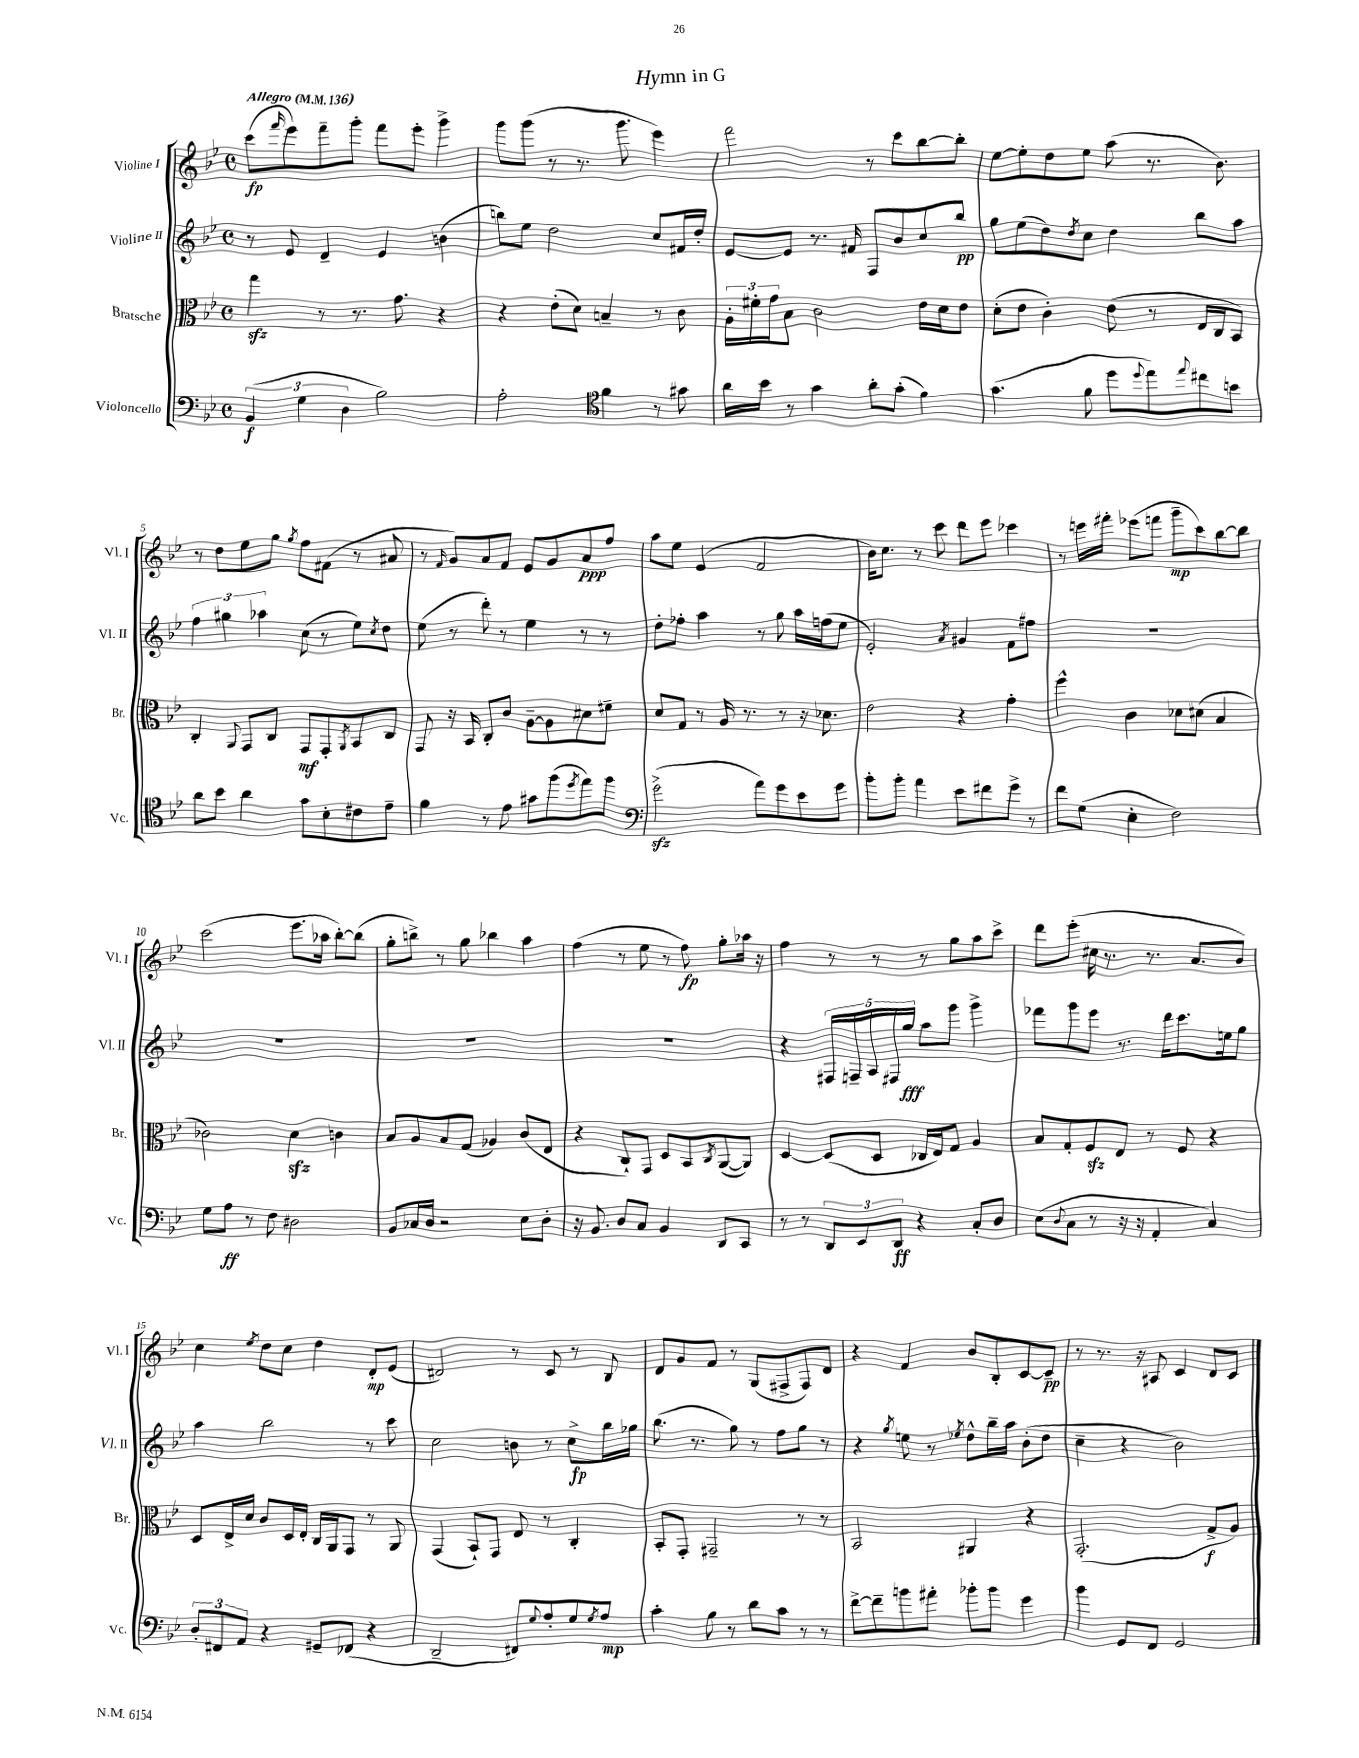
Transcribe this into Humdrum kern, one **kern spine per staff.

**kern	**kern	**kern	**kern
*staff4	*staff3	*staff2	*staff1
*clefF4	*clefC3	*clefG2	*clefG2
*k[b-e-]	*k[b-e-]	*k[b-e-]	*k[b-e-]
*M4/4	*M4/4	*M4/4	*M4/4
*met(c)	*met(c)	*met(c)	*met(c)
*MM136	*MM136	*MM136	*MM136
(6BB-	4gg	8r	(8ccc
.	.	.	16qqfff
.	.	8e-	8eee-)
6G	.	.	.
.	8r	4d~	8fff~
6D	.	.	.
.	8.r	.	8ggg'
2B-)	.	4e-	8fff
.	8.g	.	.
.	.	.	8eee-'
.	4r	(4b	4ggg^
=	=	=	=
2A'	4r	8bb)	8ggg
.	.	8ee-	(8ggg
.	(8e-'	2dd	8r
.	8d)	.	8.r
*clefC4	*	*	*
4f	4B~	.	.
.	.	.	8.ggg
8r	8r	8cc	4eee-)
8g#	8c	16f#	.
.	.	16dd'	.
=	=	=	=
16a	24A'	[8e-	2fff
.	24f#'	.	.
16b-	.	.	.
.	24g	.	.
8r	8B-	8e-]	.
4g	2c	8.r	.
.	.	16f#	.
8a'	.	8F	8r
(8g'	.	8b-	8ccc
4f)	16e-	8cc	[8bb-
.	16d	.	.
.	8e-	8bb-	8bb-']
=	=	=	=
(4.g	(8d'	8gg	[8ee-
.	8e-	(8ee-	8ee-']
.	4c')	8dd)	8dd
.	.	8qdd	.
8f	.	8cc	8ee-
8dd	(8e-	4dd	(8aa
8qqdd	.	.	.
8ee-)	8r	.	8.r
8qqee-	.	.	.
8cc#	16E-	8bb-	.
.	16C	.	8.b-)
8b	8BB-)	8aa	.
=	=	=	=
8a	4C'	6ff	8r
8b-	.	.	8dd
.	.	6gg#	.
.	8qqAA	.	.
4a	8GG	.	8ee-
.	.	6aa-	.
.	8C	.	8gg
.	.	.	8qgg
8g	8GG	(8cc	8ff
8B-'	8GG'	8r	(8f#
.	8qAA	.	.
8c#	8BB-	8ee-)	8r
.	.	8qcc	.
8e-~	8C	8dd	8a#
=	=	=	=
4f	8GG	(8ee-	8r
.	.	.	16qqf
.	16r	8r	8g)
.	16BB-	.	.
8r	8C'	8ddd')	8a
8e-	8c	8r	8f
8g#	[8A~	4ee-	8e-
(8ff	8A]	.	8g
8qdd	.	.	.
8ee-)	8d#	8r	8a
8ff	8f#~	8r	8ff
=	=	=	=
*clefF4	*	*	*
(2g^	8d	8dd'	8aa
.	8G	8ff-'	8ee-
.	8r	4aa	(4e-
.	16A	.	.
.	8.r	.	.
8a)	.	8r	2f
8g	8r	8gg	.
8e-	16r	16aa	.
.	8.d-	(16ff	.
8g	.	8ee-	.
=	=	=	=
8b-'	2e-	2e-')	16b-)
.	.	.	8.cc
8b-'	.	.	.
4a	.	.	8r
.	.	.	8ccc
.	.	8qa	.
8e-	4r	4g#	8ddd
8f#	.	.	8eee-
8g^	4g'	8f	4ccc-
8r	.	8ff#	.
=	=	=	=
8f	4ff^^	1r	8r
(8G	.	.	16eee
.	.	.	16fff#'
4E-'	4c	.	(8eee-
.	.	.	8fff
2F)	8d-	.	8ggg~
.	(8d#	.	8ccc)
.	4B-	.	[8bb-
.	.	.	8bb-]
=	=	=	=
8G	2c-)	1r	(2ccc
8A	.	.	.
8r	.	.	.
8F	.	.	.
2D#	4d	.	8.eee-
.	.	.	16aa-
.	4c	.	[8bb-')
.	.	.	(8bb-]
=	=	=	=
8BB-	8B-	1r	8gg'
16C-	8A	.	8bb^)
16D	.	.	.
2r	8B-	.	8r
.	(8G	.	8gg
.	4A-)	.	4bb-
8E-	(8c	.	4aa
8D'	8E-	.	.
=	=	=	=
16r	4r	1r	(4ff
8.BB-	.	.	.
8D	8C`)	.	8r
8C	8GG	.	8ee-
4BB-	8D	.	8r
.	8BB-	.	8ff)
.	8qC	.	.
8DD	([8AA	.	8gg'
8CC	8AA])	.	16aa-
.	.	.	16r
=	=	=	=
8r	[4D	4r	4ff
8r	.	.	.
12DD	(8D]	20F#	8r
.	.	20F~	.
12EE-	.	.	.
.	.	20A	.
.	8D	.	8r
.	.	20F#	.
12DD	.	.	.
.	.	20gg	.
4r	16C-	8aa	8r
.	16E-)	.	.
.	8G	8ggg	8gg
8C'	4A	4ggg^	8aa
8D	.	.	8ccc^
=	=	=	=
(8E-	8B-	8fff-	8ddd
8qqD	.	.	.
8C	8G'	8ggg	(8eee-'
8r	8F	8eee-	16cc#
.	.	.	8.r
16r	8E-	8.r	.
16r	.	.	.
4AA'	8r	.	8.r
.	.	16ddd	.
.	8F	8.ccc	.
.	.	.	8.a
4C)	4r	.	.
.	.	16ee	.
.	.	8gg	8b-)
=	=	=	=
12D'	8D	4aa	4cc
12FF#	.	.	.
.	16E-^	.	.
12AA	.	.	.
.	16d	.	.
.	.	.	8qee-
4r	8c	2bb-	8dd
.	16D	.	8cc
.	16E-'	.	.
8GG#~	16C	.	4dd
.	16AA	.	.
(8FF-	8GG	.	.
4r	8r	8r	8d'
.	8AA	8ccc	(8e-
=	=	=	=
2DD~	(4GG	2cc	2d#)
.	8BB-`)	.	.
.	8GG	.	.
8FF#)	8E-	8b	8r
8qqG	.	.	.
8A'	8r	8r	8c
8G	4C'	8cc^	8r
8qG	.	.	.
8A	.	16bb-	8B-
.	.	16gg-	.
=	=	=	=
4c'	8BB-'	(8.bb-	8d
.	8GG'	.	8g
.	.	8.r	.
8B-	2GG#~	.	8f
8r	.	8gg)	8r
8d	.	8r	(8G
8c	.	8ff	8F#^
8r	8r	8gg	8F#)
8r	8r	8r	8d
=	=	=	=
[8f^	2BB-	4r	4r
8f~]	.	.	.
.	.	8qgg	.
8b	.	8ee	4f
8a#'	.	8r	.
.	.	8qee-	.
8b-'	4AA#	8dd^^	8b-
8b-	.	16bb-~	8B-'
.	.	16aa	.
4g	4r	(8b-'	[8c
.	.	8dd	8c~]
=	=	=	=
4b-	(2.GG'	4cc~	8r
.	.	.	8.r
8GG	.	4r	.
.	.	.	16r
8FF	.	.	8A#
2GG	.	2b-)	4c
.	8G^	.	8d
.	8A)	.	8c
==	==	==	==
*-	*-	*-	*-
